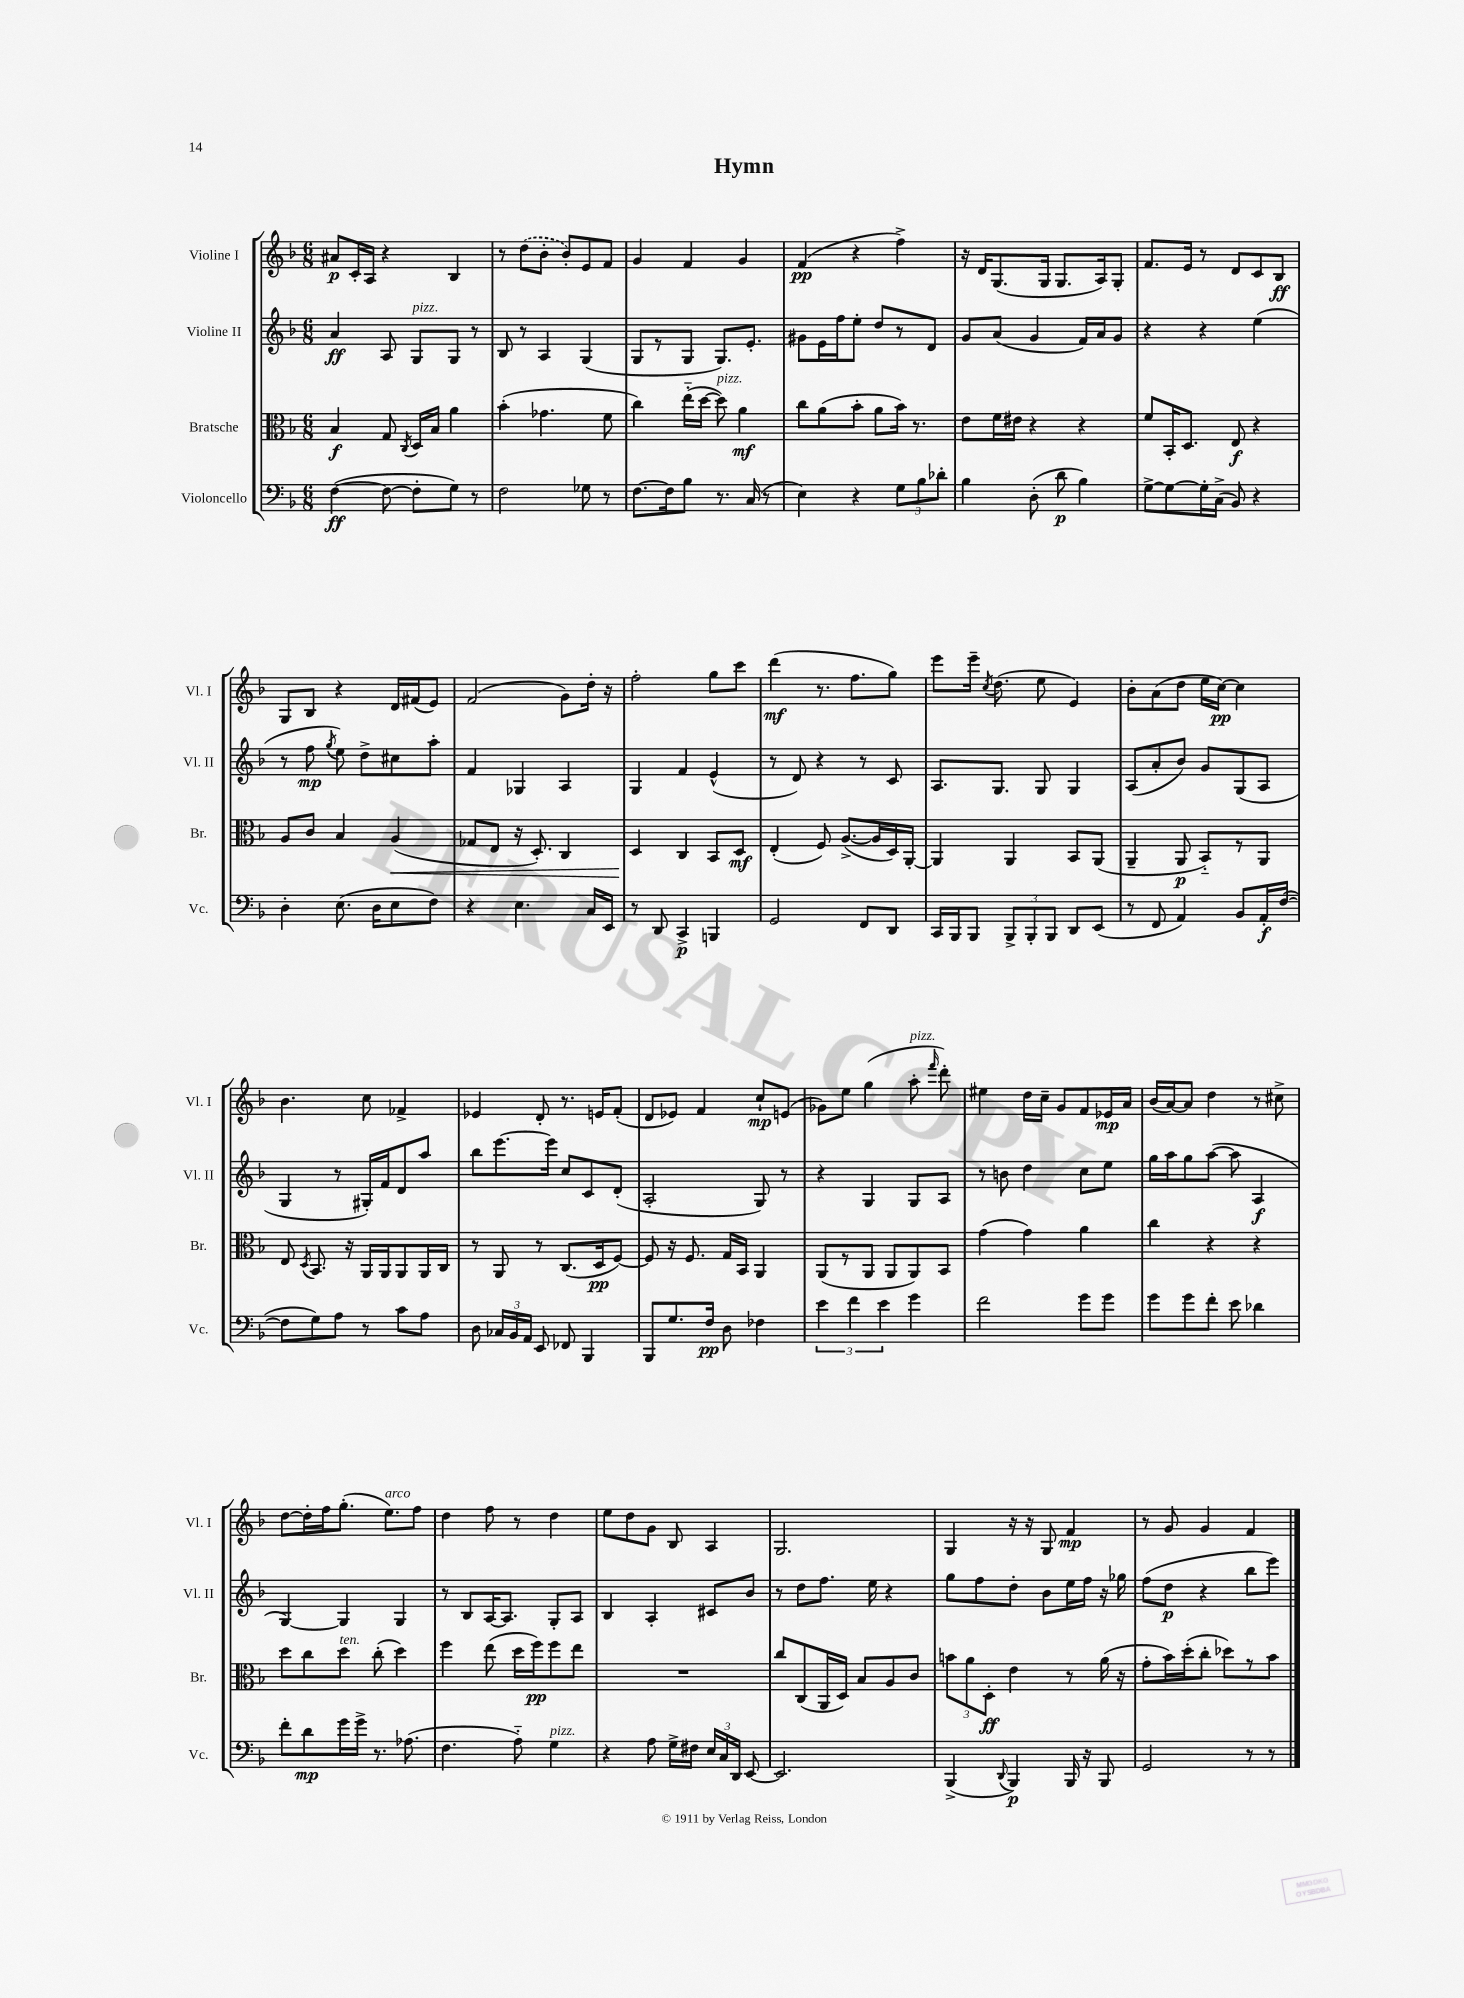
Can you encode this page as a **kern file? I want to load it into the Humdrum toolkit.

**kern	**dynam	**kern	**dynam	**kern	**dynam	**kern	**dynam
*part4	*part4	*part3	*part3	*part2	*part2	*part1	*part1
*staff4	*staff4	*staff3	*staff3	*staff2	*staff2	*staff1	*staff1
*I"Violoncello	*	*I"Bratsche	*	*I"Violine II	*	*I"Violine I	*
*I'Vc.	*	*I'Br.	*	*I'Vl. II	*	*I'Vl. I	*
*clefF4	*	*clefC3	*	*clefG2	*	*clefG2	*
*k[b-]	*	*k[b-]	*	*k[b-]	*	*k[b-]	*
*M6/8	*	*M6/8	*	*M6/8	*	*M6/8	*
=1	=1	=1	=1	=1	=1	=1	=1
([4F\	ff	4B-/	f	4a/	ff	8a#X/L	p
.	.	.	.	.	.	16c'/L	.
.	.	.	.	.	.	16A/JJ	.
8F\_	.	8G/	.	8A/	.	4r	.
.	.	8qC/	.	.	.	.	.
!	!	!	!	!LO:TX:a:i:t=pizz.	!	!	!
8F'\L]	.	16D/LL	.	8G/L	.	.	.
.	.	16B-/JJ	.	.	.	.	.
8G\J)	.	4a\	.	8G/J	.	4B-/	.
8r	.	.	.	8r	.	.	.
=2	=2	=2	=2	=2	=2	=2	=2
2F\	.	(4b-'\	.	8B-/	.	8r	.
.	.	.	.	8r	.	(8dd\L	.
.	.	4.g-X\	.	4A/	.	8b-'\J	.
.	.	.	.	.	.	8b-'/L)	.
8G-X\	.	.	.	(4G/	.	8e/	.
8r	.	8f\	.	.	.	8f/J	.
=3	=3	=3	=3	=3	=3	=3	=3
[8.F\L	.	4cc\)	.	8G/L	.	4g/	.
.	.	.	.	8r	.	.	.
16F\k]	.	.	.	.	.	.	.
8B-\J	.	(16ee\LL	.	8G/J	.	4f/	.
.	.	[16dd\JJ	.	.	.	.	.
!	!	!LO:TX:a:i:t=pizz.	!	!	!	!	!
8.r	.	8dd\])	.	8.G/L)	.	.	.
.	.	4a\	mf	.	.	4g/	.
(16C/	.	.	.	8.e'/J	.	.	.
8r	.	.	.	.	.	.	.
=4	=4	=4	=4	=4	=4	=4	=4
4E\)	.	8cc\L	.	8g#X\L	.	(4f/	pp
.	.	(8a\	.	16e\L	.	.	.
.	.	.	.	16ff\J	.	.	.
4r	.	8b-'\J	.	8ee'\J	.	4r	.
.	.	8a\L	.	8dd/L	.	.	.
12G\L	.	16b-\Jk)	.	8r	.	4ff^\)	.
.	.	8.r	.	.	.	.	.
12B-\	.	.	.	.	.	.	.
.	.	.	.	8d/J	.	.	.
12d-X'\J	.	.	.	.	.	.	.
=5	=5	=5	=5	=5	=5	=5	=5
4B-\	.	8e\L	.	8g/L	.	16r	.
.	.	.	.	.	.	16d/KL	.
.	.	16f\L	.	(8a/J	.	(8.G/	.
.	.	16e#X\JJ	.	.	.	.	.
(8D'\	.	4r	.	4g/	.	.	.
.	.	.	.	.	.	16G/Jk	.
8d\	p	.	.	.	.	8.G/L	.
4B-\)	.	4r	.	16f/LL)	.	.	.
.	.	.	.	16a/J	.	16A/k)	.
.	.	.	.	8g/J	.	8G'/J	.
=6	=6	=6	=6	=6	=6	=6	=6
[8G^\L	.	8f/L	.	4r	.	8.f/L	.
8G\_	.	16BB-'/K	.	.	.	.	.
.	.	8.D/J	.	.	.	16e/Jk	.
16G'\L]	.	.	.	4r	.	8r	.
(16C^\JJ	.	.	.	.	.	.	.
8BB-/)	.	8E/	f	.	.	8d/L	.
4r	.	4r	.	(4ee\	.	8c/	.
.	.	.	.	.	.	8B-/J	ff
!!LO:LB:g=z
=7	=7	=7	=7	=7	=7	=7	=7
4D'\	.	8A/L	.	8r	.	8G/L	.
.	.	8c/J	.	8ff\	mp	8B-/J	.
.	.	.	.	8qgg/	.	.	.
(8.E\	.	4B-/	.	8ee\)	.	4r	.
.	.	.	.	8dd^\L	.	.	.
16D\KL	.	.	.	.	.	.	.
!	!	!	!LO:HP:b	!	!	!	!
8E\	.	(4A/	<	8cc#X\	.	16d/LL	.
.	.	.	.	.	.	(16f#X/J	.
8F\J)	.	.	.	8aa'\J	.	8e/J)	.
=8	=8	=8	=8	=8	=8	=8	=8
4r	.	8G-X/L	.	4f/	.	(2f/	.
.	.	8E/J	.	.	.	.	.
4.E\	.	16r	.	4G-X/	.	.	.
.	.	8.D'/)	.	.	.	.	.
.	.	4C/	.	4A/	.	8g\L)	.
16C/LL	.	.	.	.	.	16dd'\Jk	.
16EE/JJ	.	.	.	.	.	16r	.
=9	=9	=9	=9	=9	=9	=9	=9
8r	.	4D/	.	4G/	.	2ff'\	.
8DD/	.	.	.	.	.	.	.
4CC^/	p	4C/	[	4f/	.	.	.
4BBBn/	.	8BB-/L	.	(4e^^/	.	8gg\L	.
.	.	8D/J	mf	.	.	8ccc\J	.
=10	=10	=10	=10	=10	=10	=10	=10
2GG/	.	(4E'/	.	8r	.	(4ddd\	mf
.	.	.	.	8d/)	.	.	.
.	.	8F/)	.	4r	.	8.r	.
.	.	([8.A^/L	.	.	.	.	.
.	.	.	.	.	.	8.ff\L	.
8FF/L	.	.	.	8r	.	.	.
.	.	16A/L]	.	.	.	.	.
8DD/J	.	16D/)	.	8c/	.	8gg\J)	.
.	.	[16AA'/JJ	.	.	.	.	.
=11	=11	=11	=11	=11	=11	=11	=11
16CC/LL	.	4AA/]	.	8.A/L	.	8eee\L	.
16BBB-/J	.	.	.	.	.	.	.
8BBB-/J	.	.	.	.	.	16eee~\Jk	.
.	.	.	.	.	.	8qcc/	.
.	.	.	.	8.G/J	.	(8.dd\	.
12BBB-^/L	.	4AA/	.	.	.	.	.
12BBB-'/	.	.	.	.	.	.	.
.	.	.	.	8G/	.	8ee\	.
12BBB-/J	.	.	.	.	.	.	.
8DD/L	.	8BB-/L	.	4G/	.	4e/)	.
(8EE/J	.	(8AA/J	.	.	.	.	.
=12	=12	=12	=12	=12	=12	=12	=12
8r	.	4AA~/	.	(8A/L	.	8b-'\L	.
8FF/	.	.	.	8a'/	.	(8a\	.
4AA/)	.	8AA/	p	8b-/J)	.	8dd\J	.
.	.	8BB-/L)	.	8g/L	.	16ee\LL	.
.	.	.	.	.	.	[16cc\JJ)	pp
8BB-/L	.	8r	.	(8G/	.	4cc\]	.
16AA'/L	f	8AA/J	.	8A/J	.	.	.
([16F/JJ	.	.	.	.	.	.	.
!!LO:LB:g=z
=13	=13	=13	=13	=13	=13	=13	=13
8F\L]	.	8E/	.	4G/	.	4.b-\	.
.	.	8qD/	.	.	.	.	.
8G\)	.	8.BB-/	.	.	.	.	.
8A\J	.	.	.	8r	.	.	.
.	.	16r	.	.	.	.	.
8r	.	16AA/LL	.	16G#X'/LL)	.	8cc\	.
.	.	16AA/J	.	16f/J	.	.	.
8c\L	.	8AA/	.	8d/	.	4f-X^/	.
8A\J	.	16AA/L	.	8aa/J	.	.	.
.	.	16C/JJ	.	.	.	.	.
=14	=14	=14	=14	=14	=14	=14	=14
8D\	.	8r	.	8bb-\L	.	4e-X/	.
24C-X/LL	.	8AA/	.	[8.eee\	.	.	.
24BB-/	.	.	.	.	.	.	.
24AA/JJ	.	.	.	.	.	.	.
8EE/	.	8r	.	.	.	8d'/	.
.	.	.	.	16eee\Jk]	.	.	.
8FF-X/	.	(8.C/L	.	8cc/L	.	8.r	.
4BBB-/	.	.	.	8c/	.	.	.
.	.	16D/k	pp	.	.	16en/KL	.
.	.	[8F/J)	.	(8d'/J	.	(8f'/J	.
=15	=15	=15	=15	=15	=15	=15	=15
8BBB-/L	.	8F/]	.	2A'/	.	8d/L	.
8.G/	.	16r	.	.	.	8e-X/J)	.
.	.	8.F/	.	.	.	.	.
.	.	.	.	.	.	4f/	.
16F/Jk	pp	.	.	.	.	.	.
8D\	.	16G/LL	.	.	.	.	.
.	.	16BB-/JJ	.	.	.	.	.
4F-X\	.	4AA/	.	8G/)	.	8cc`/L	mp
.	.	.	.	8r	.	(8en/J	.
=16	=16	=16	=16	=16	=16	=16	=16
6e\	.	(8AA/L	.	4r	.	8g-X\L)	.
.	.	8r	.	.	.	8ee\J	.
6f\	.	.	.	.	.	.	.
.	.	8AA/J	.	4G/	.	(4gg\	.
6e\	.	.	.	.	.	.	.
.	.	8AA/L	.	.	.	.	.
!	!	!	!	!	!	!LO:TX:a:i:t=pizz.	!
4g\	.	8AA/)	.	8G/L	.	8aa'\	.
.	.	.	.	.	.	16qqfff/	.
.	.	8BB-/J	.	8A/J	.	8ddd'\)	.
=17	=17	=17	=17	=17	=17	=17	=17
2f\	.	(4g\	.	8r	.	4ee#X\	.
.	.	.	.	8bn\	.	.	.
.	.	4g\)	.	4dd\	.	16dd\LL	.
.	.	.	.	.	.	16cc~\JJ	.
.	.	.	.	.	.	8g/L	.
8g\L	.	4a\	.	8cc\L	.	8f/	.
8g\J	.	.	.	8ee\J	.	16e-X/L	mp
.	.	.	.	.	.	16a/JJ	.
=18	=18	=18	=18	=18	=18	=18	=18
8g\L	.	4cc\	.	16gg\LL	.	(16b-/LL	.
.	.	.	.	16aa\J	.	[16a/J)	.
8g\	.	.	.	8gg\	.	8a/J]	.
8f'\J	.	4r	.	([8aa\J	.	4dd\	.
8e\	.	.	.	8aa\]	.	.	.
4d-X\	.	4r	.	4A/	f	8r	.
.	.	.	.	.	.	8cc#X^\	.
!!LO:LB:g=z
=19	=19	=19	=19	=19	=19	=19	=19
8f'\L	.	8dd\L	.	[4G/)	.	[8dd\L	.
8d\	mp	8cc\	.	.	.	16dd'\L]	.
.	.	.	.	.	.	16ff\J	.
!	!	!LO:TX:a:i:t=ten.	!	!	!	!	!
16g\L	.	8dd\J	.	4G/]	.	(8.gg'\J	.
16g^\JJ	.	.	.	.	.	.	.
8.r	.	(8cc'\	.	.	.	.	.
!	!	!	!	!	!	!LO:TX:a:i:t=arco	!
.	.	.	.	.	.	8.ee\L)	.
.	.	4dd\)	.	4G/	.	.	.
(8.A-X\	.	.	.	.	.	.	.
.	.	.	.	.	.	8ff\J	.
=20	=20	=20	=20	=20	=20	=20	=20
4.F\	.	4ff\	.	8r	.	4dd\	.
.	.	.	.	8B-/L	.	.	.
.	.	(8ee\	.	[16A/K	.	8ff\	.
.	.	.	.	8.A/J]	.	.	.
8A\)	.	16dd\LL	.	.	.	8r	.
.	.	16ff\J)	pp	.	.	.	.
!LO:TX:a:i:t=pizz.	!	!	!	!	!	!	!
4G\	.	8ff\	.	8G'/L	.	4dd\	.
.	.	8ee\J	.	8A/J	.	.	.
=21	=21	=21	=21	=21	=21	=21	=21
4r	.	2.r	.	4B-/	.	8ee\L	.
.	.	.	.	.	.	8dd\	.
8A\	.	.	.	4A'/	.	8g\J	.
16G^\LL	.	.	.	.	.	8B-/	.
16F#X\JJ	.	.	.	.	.	.	.
24E/LL	.	.	.	8c#X/L	.	4A/	.
24C/	.	.	.	.	.	.	.
24DD/JJ	.	.	.	.	.	.	.
[8EE/	.	.	.	8b-/J	.	.	.
=22	=22	=22	=22	=22	=22	=22	=22
2.EE/]	.	8cc/L	.	8r	.	2.G/	.
.	.	(8C/	.	8dd\L	.	.	.
.	.	16AA/L	.	8.ff\J	.	.	.
.	.	16D/JJ)	.	.	.	.	.
.	.	8B-/L	.	.	.	.	.
.	.	.	.	16ee\	.	.	.
.	.	8A/	.	4r	.	.	.
.	.	8c/J	.	.	.	.	.
=23	=23	=23	=23	=23	=23	=23	=23
(4BBB-^/	.	12bn\L	.	8gg\L	.	4G/	.
.	.	12a\	.	.	.	.	.
.	.	.	.	8ff\	.	.	.
.	.	12D'\J	ff	.	.	.	.
8qqDD/	.	.	.	.	.	.	.
4BBB-/)	p	4e\	.	8dd'\J	.	16r	.
.	.	.	.	.	.	16r	.
.	.	.	.	8b-\L	.	8G/	.
16BBB-/	.	8r	.	16ee\L	.	4f/	mp
16r	.	.	.	16ff\JJ	.	.	.
8BBB-/	.	(16a\	.	16r	.	.	.
.	.	16r	.	16gg-X\	.	.	.
=24	=24	=24	=24	=24	=24	=24	=24
2GG/	.	8g'\L	.	(8ff\L	.	8r	.
.	.	16b-\L)	.	8dd\J	p	8g/	.
.	.	(16dd'\J	.	.	.	.	.
.	.	8cc'\J	.	4r	.	4g/	.
.	.	8dd-X\L)	.	.	.	.	.
8r	.	8r	.	8bb-\L	.	4f/	.
8r	.	8b-\J	.	8eee\J)	.	.	.
==	==	==	==	==	==	==	==
*-	*-	*-	*-	*-	*-	*-	*-
